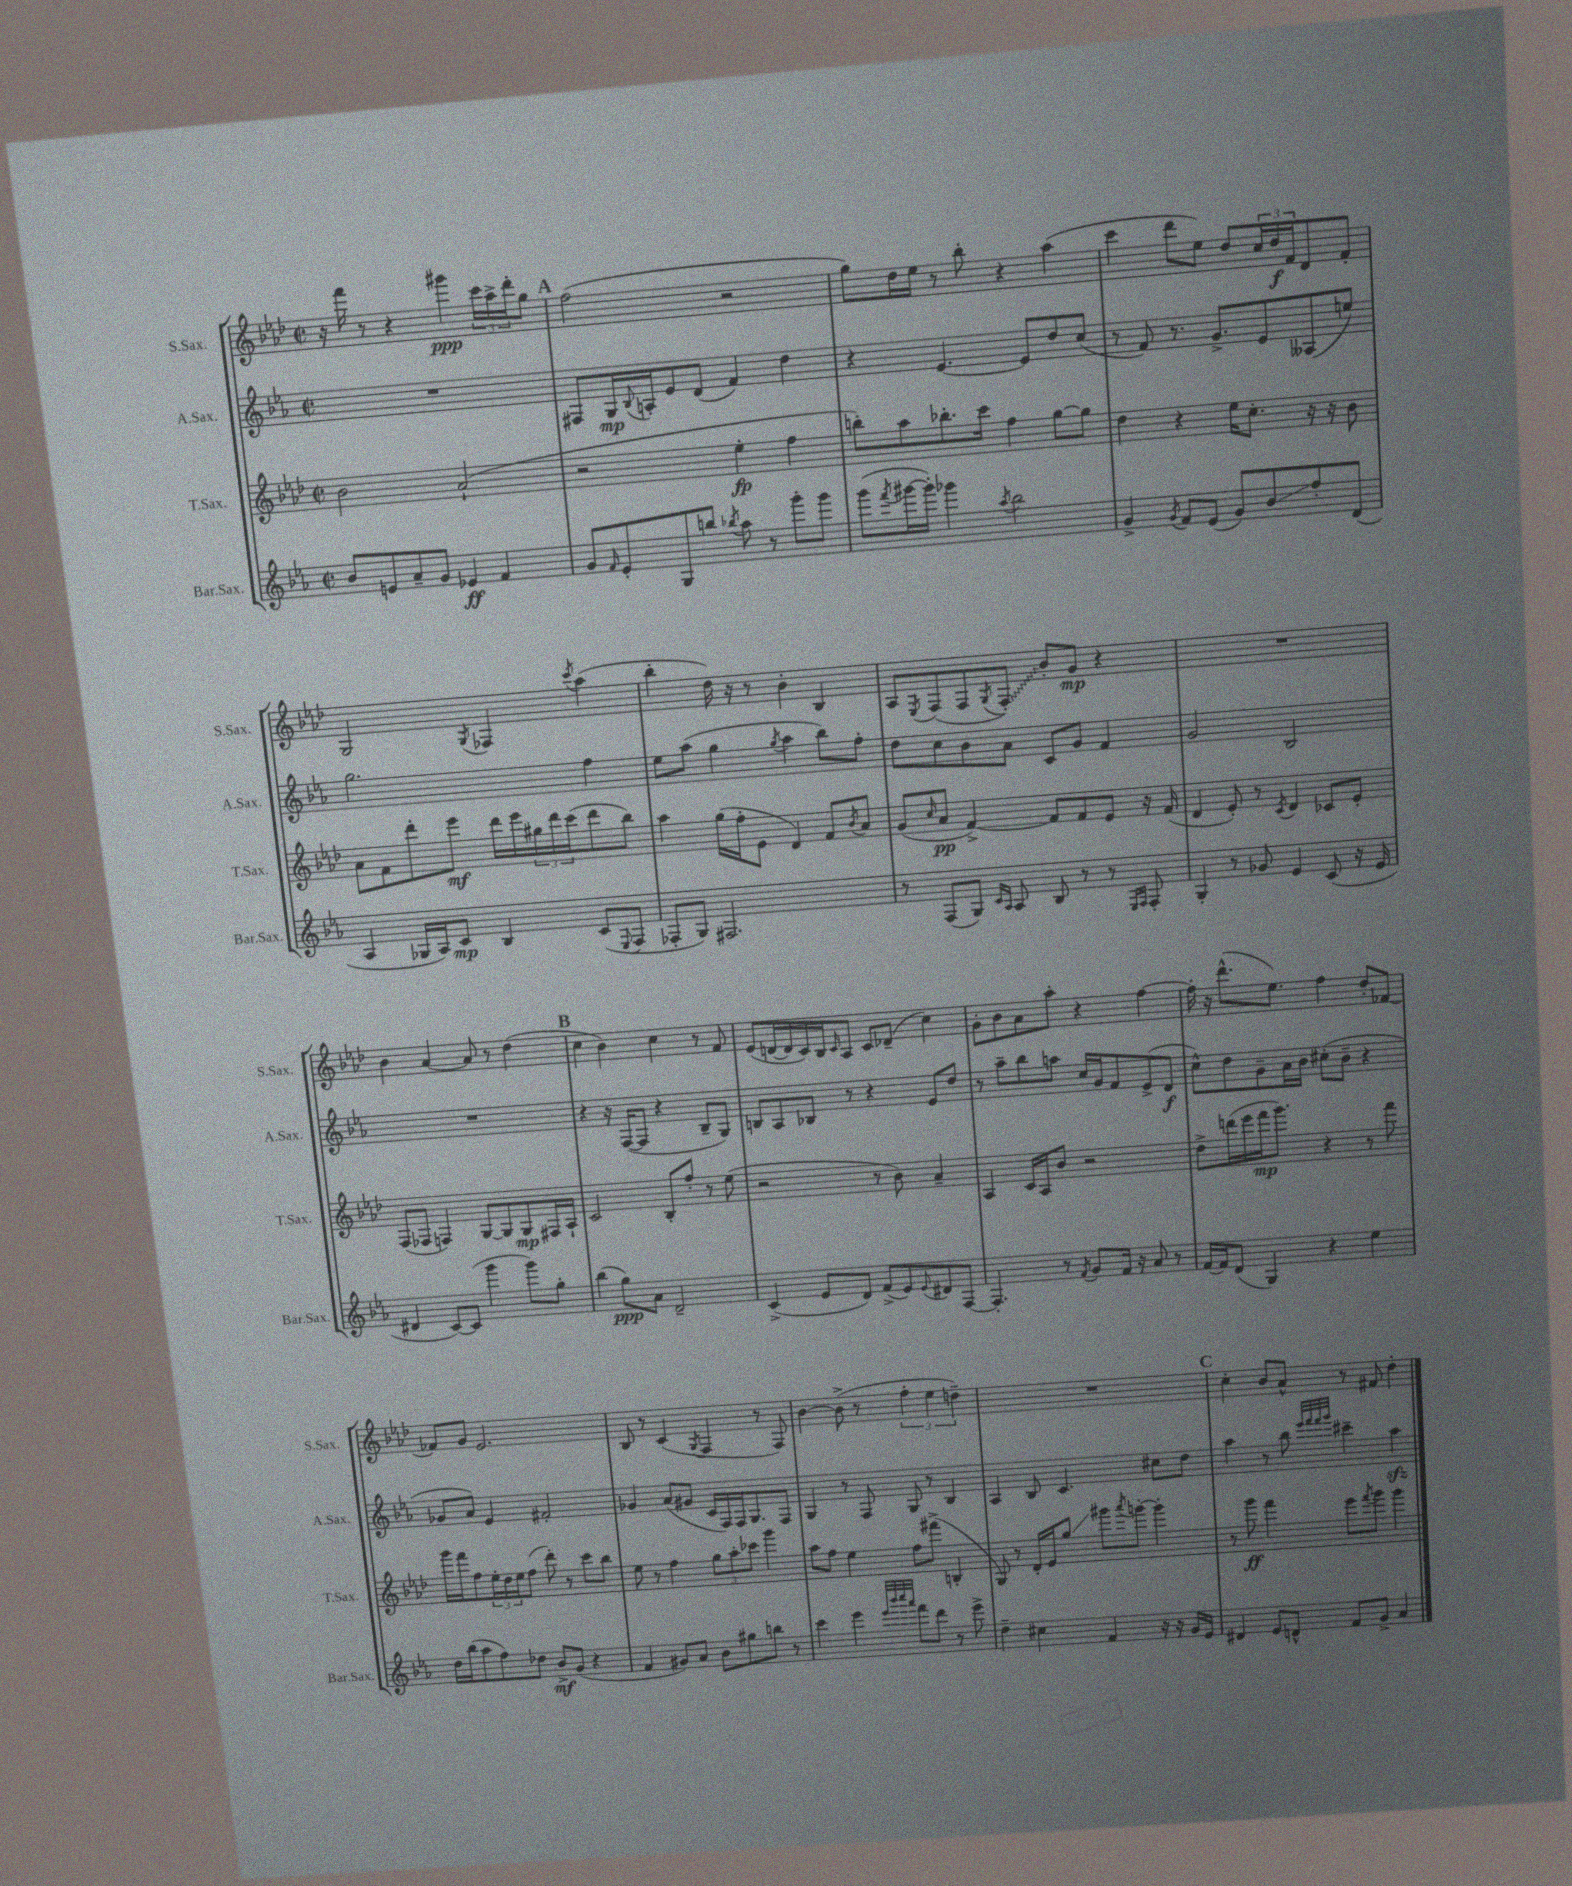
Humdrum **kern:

**kern	**kern	**kern	**kern
*staff4	*staff3	*staff2	*staff1
*clefG2	*clefG2	*clefG2	*clefG2
*k[b-e-a-]	*k[b-e-a-d-]	*k[b-e-a-]	*k[b-e-a-d-]
*M2/2	*M2/2	*M2/2	*M2/2
*met(c|)	*met(c|)	*met(c|)	*met(c|)
8b-/L	2b-\	1r	16r
.	.	.	16fff\
8e/	.	.	8r
8a-~/	.	.	4r
8g/J	.	.	.
4e-/	(2a-`/	.	4ggg#\
4f/	.	.	24ccc\LL
.	.	.	24aa-^\
.	.	.	24ddd-'\J
.	.	.	8gg\J
=	=	=	=
8g/L	2r	8F#/L	(2ff\
16qqf/	.	.	.
8e-'/	.	16G/L	.
.	.	8qqB-/	.
.	.	16A'/J	.
8G/	.	8e-/	.
8bb/J	.	(8d/J	.
8qbb-/	.	.	.
8aa-\	4ee-'\	4f/)	2r
8r	.	.	.
8ggg'\L	4ff\	4dd\	.
8ggg\J	.	.	.
=	=	=	=
(8ggg\L	8bb'\L)	4r	8gg\L)
8qfff/	.	.	.
[16ggg#\L	8aa-\	.	16dd-\L
16ggg#'\]JJ)	.	.	16ee-\JJ
4ggg-\	8.bb-'\	[4.e-/	8r
.	.	.	8bb-'\
.	16ccc\Jk	.	.
8qaa-/	.	.	.
2bb-\	4ff\	.	4r
.	.	8e-/]L	.
.	[8gg\L	8dd/	(4aa-\
.	8gg\]J	(8cc/J	.
=	=	=	=
4g^/	4dd-\	8r	4ccc\
.	.	8f/)	.
8qg/	.	.	.
8f/L	4r	8.r	8ddd-\L
(8e-/J	.	.	8ee-\J)
.	.	8.g^/L	.
8g/L)	16ee-\LK	.	8dd-/L
.	8.cc'\J	.	.
8b-/	.	8e-/	24cc/L
.	.	.	24dd-/
.	.	.	24f/J
8ff'/	16r	(8A--/	8d-/
.	16r	.	.
(8d/J	8b-\	8ee/J)	8f'/J
=	=	=	=
4A-/	8a-\L	2.gg\	2G/
.	8f\	.	.
16G-/LL	8ddd-'\	.	.
16A-/J)	.	.	.
8c/J	8eee-\J	.	.
.	.	.	8qG/
4B-/	16ddd-\LL	.	4F-/
.	16eee-\	.	.
.	24gg#\	.	.
.	24ddd-\	.	.
.	(24ccc\J	.	.
.	.	.	8qccc/
(8c/L	8ddd-\	4ff\	(4aa-\
8qqE-/	.	.	.
8F/J	8bb-\J)	.	.
=	=	=	=
8F-'/L	4aa-\	8ee-\L	4bb-'\
8G/J)	.	(8aa-\J	.
2.F#/	(16gg\LL	4gg\	16dd-\)
.	16ff'\J	.	16r
.	8e-\J	.	8r
.	.	8qgg/	.
.	4d-/)	4aa-\	4b-'\
.	8f/L	8bb-\L)	4B-/
.	8qb-/	.	.
.	8a-/J	8ff'\J	.
=	=	=	=
8r	(8g/L	8dd\L	8A-/L
.	16qqcc/	.	8qE-/
(8F/L	8a-/J	8cc\	(8F/
8G/J)	[4f^/)	8b-\	8F/
16qqc/LL	.	.	.
16qqA-/JJ	.	.	8qG/
8A-/	.	8a-\J	8F'/J)
8B-/	8f/]L	8c/L	8b-'/L
8r	8f/	8g/J	8g/J
8r	8e-/J	4f/	4r
16qqE-/LL	.	.	.
16qqF/JJ	.	.	.
8F'/	16r	.	.
.	(16f/	.	.
=	=	=	=
4G'/	4d-/	2g/	1r
8r	8e-'/)	.	.
8g-/	8r	.	.
.	8qc/	.	.
4e-/	4d-/	2B-/	.
(8c/	8c-/L	.	.
16r	8e-'/J	.	.
16e-/	.	.	.
=	=	=	=
4d#/	(8F/L	1r	4b-\
.	8F-/J	.	.
[8c/L)	4F/)	.	[4a-/
(8c/]J	.	.	.
4ggg\	[8G/L	.	8a-/]
.	8G/]	.	8r
8ggg\L)	8G/	.	(4dd-\
8gg'\J	16F#/L	.	.
.	16A-`/JJ	.	.
=	=	=	=
(4bb-\	2c/	4r	4cc\
8gg\L)	.	16r	4b-\)
.	.	([16F/LK	.
8a-\J	.	8F/]J	.
2d~/	8B-'/L	4r	4cc\
.	8ff'/J	.	.
.	8r	8B-~/L	8r
.	(8ee-\	8G/J)	8f/
=	=	=	=
(4c^/	2r	8B/L	(8e-/L
.	.	8A-/	[16d/L
.	.	.	16d/]
8e-/L	.	8B-/J	16c/)
.	.	.	16B-/J
.	.	.	16qqc/
8d/J)	.	8r	8A-/J
(8f^/L	8r	4r	8c/L
8e-/)	8b-\)	.	(8d-~/J
8qqe-/	.	.	.
8d#/	4a-~/	8e-/L	4cc\)
[8F/J	.	8dd/J	.
=	=	=	=
4.F'/]	4A-/	8r	8g'\L
.	.	8aa-~\L	8b-\
.	16c/LL	8bb-\	8a-\
.	16A-/J	.	.
8r	8b-/J	8aa\J	8aa-'\J
8qf/	.	.	.
8g/L	2r	16cc/LL	4r
.	.	16g/J	.
16f/Jk	.	8f/	.
16r	.	.	.
8a-/	.	(8e-^/	[4ff\
8r	.	8d/J	.
=	=	=	=
[16f/LL	8dd-^\L	8cc^^\L)	16ff'\]
16f/]J	.	.	16r
(8d/J	(16ddd\L	8dd\	(8.ddd-^^\L
.	16eee-\	.	.
4G/)	16fff\J	8g~\	.
.	8.ggg\J)	.	8.ee-\J)
.	.	16a-\L	.
.	.	16b-\JJ	.
4r	4r	(8cc#'\L	4ff\
.	.	8b-~\J	.
4ee-\	8r	4r	8dd-'/L
.	8fff\	.	[8f-/J
=	=	=	=
16dd\LL	16ggg\LL	8g-/L	8f-/]L
(16bb-\J	16fff\J	.	.
8aa-\	8ff\	8a-/J)	8g/J
8ff\)	24ee-'\L	4e-/	2.e-/
.	24dd-\	.	.
.	24ee-\J	.	.
8dd-\J	(8ff\J	.	.
8b-^/L	8ddd-'\)	2f#'/	.
(8g/J	8r	.	.
4r	8ccc\L	.	.
.	8bb-\J	.	.
=	=	=	=
4f/	8ee-\	4g-/	8B-/
.	8r	.	8r
8g#/L)	4ff\	(8a-/L	(4c/
8a-/J	.	8g#/J	.
.	.	.	8qG/
8b-\L	12gg\L	16c/LL	4F/
.	.	16F/)	.
.	12aa-'\	.	.
8gg#\	.	16F/J	.
.	12ccc-\J	.	.
.	.	8.G/	.
8bb\J	4ggg\	.	8r
8r	.	8F/J	8F/)
=	=	=	=
4ccc\	8aa-\L	4G/	[4b-\
.	8ff\J	.	.
4eee-\	4ee-\	8r	(8b-^\]
.	.	8F/	8r
32qqeee-/LLL	.	.	.
32qqbbb-/	.	.	.
32qqcccc/	.	.	.
32qqaaa-/JJJ	.	.	.
8fff\L	8ff\L	8G/	6ff'\
8ddd\J	(8fff#^\J	8r	.
.	.	.	6ee-\
8r	4B'/	4B-/	.
.	.	.	6dd~\)
8eee-^\	.	.	.
=	=	=	=
4dd~\	8G/)	4A-/	1r
.	8r	.	.
4cc#\	16d-'/LL	8B-/	.
.	16e-/J	.	.
.	8gg/J	4.c/	.
4f/	8ggg#\L	.	.
.	8qaaa-/	.	.
.	[8ggg'\J	.	.
16r	4ggg'\]	8cc#\L	.
16r	.	.	.
16g/LL	.	8dd\J	.
16e-/JJ	.	.	.
=	=	=	=
4d#/	8r	4aa-\	4cc'\
.	8ggg\	.	.
8e-/L	4fff\	8r	8b-/L
8d^^/J	.	8bb-\	8a-^^/J
.	.	32qqeee-/LLL	.
.	.	32qqfff/	.
.	.	32qqfff/	.
.	.	32qqggg/JJJ	.
8f/L	8eee-\L	4ccc#~\	8r
.	8qfff/	.	.
8g^/J	8ggg\J	.	8f#/
4a-/	4ggg\	4aa-\	4dd-'\
==	==	==	==
*-	*-	*-	*-
